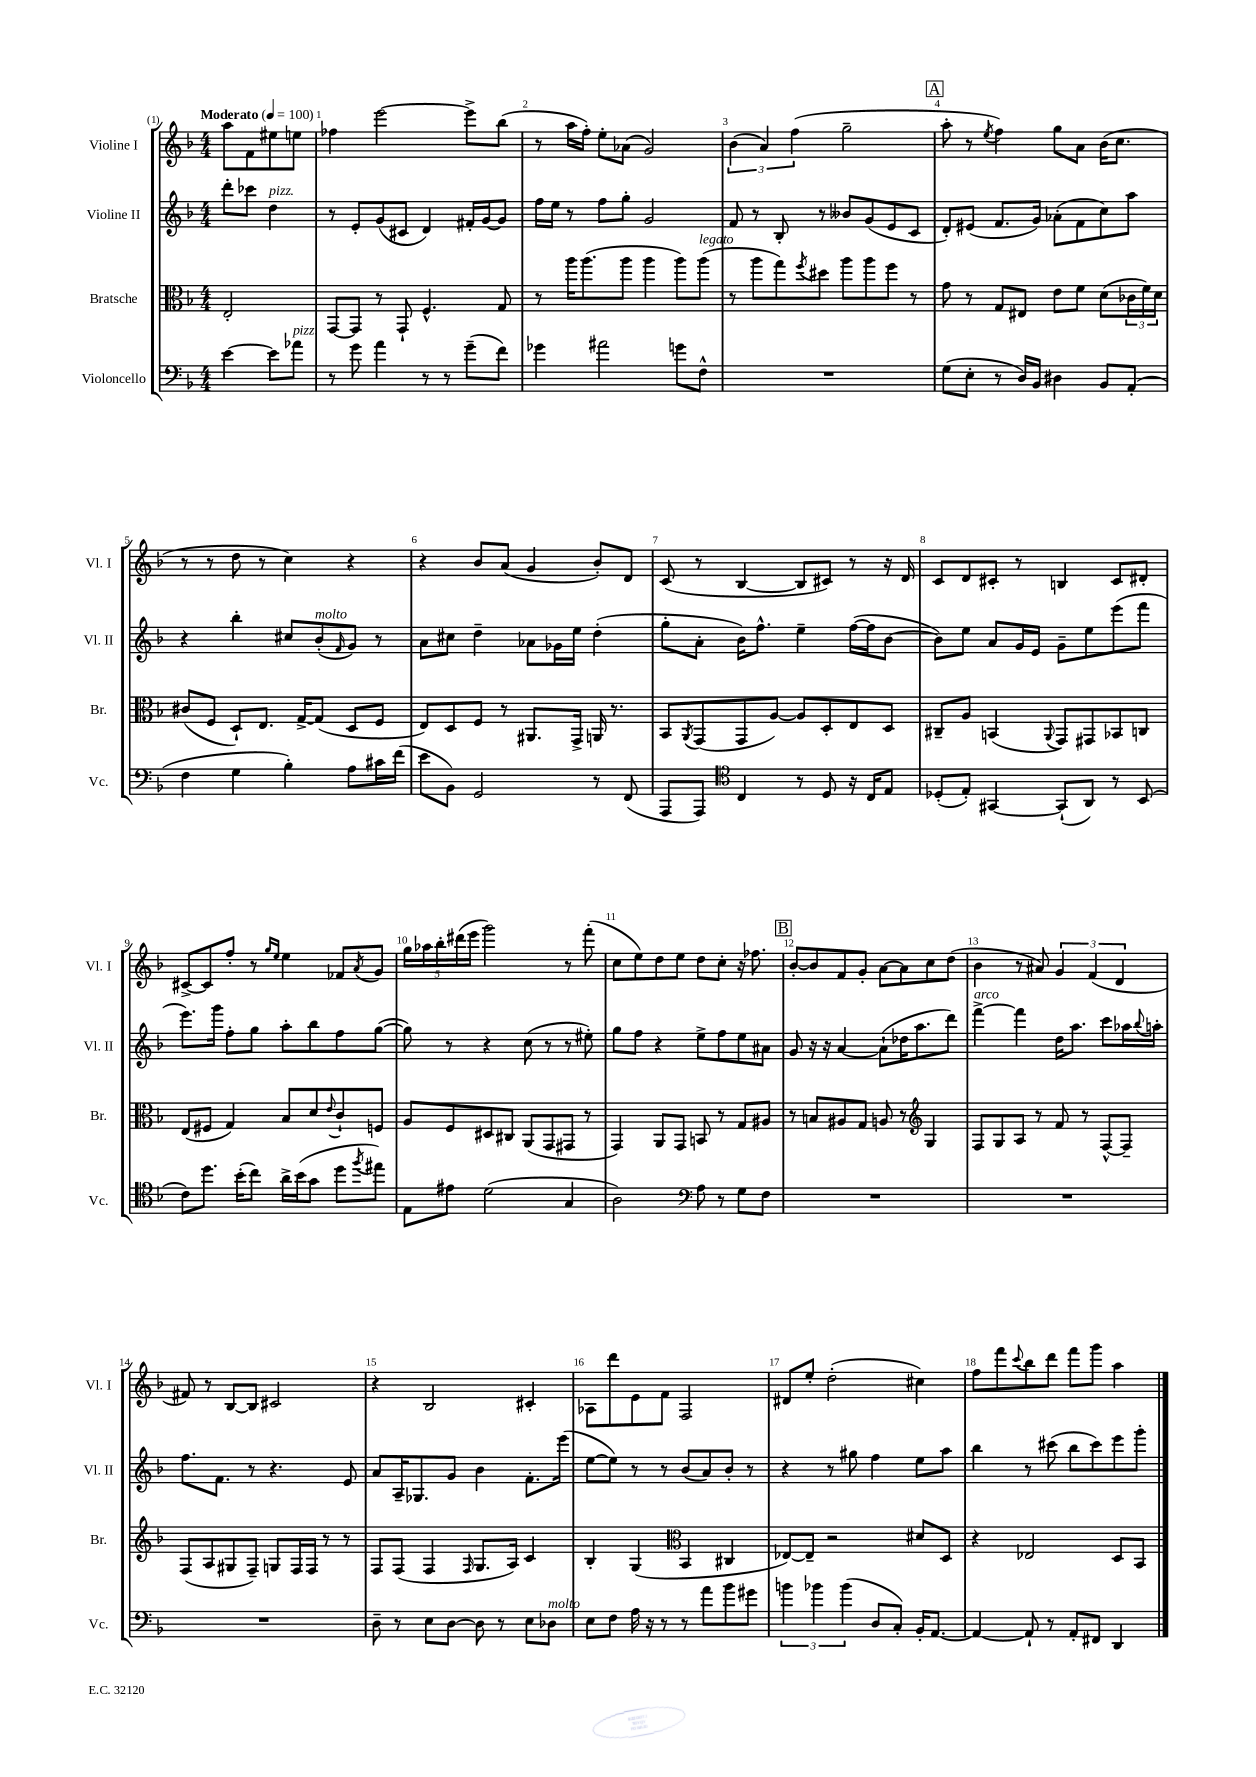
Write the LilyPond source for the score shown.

<<
\new StaffGroup <<
\new Staff = "s0" \with { instrumentName = "Violine I" shortInstrumentName = "Vl. I" } {
    \clef treble \key f \major \numericTimeSignature \time 4/4 \partial 2 \tempo "Moderato" 4 = 100
    a''8 f'8 eis''8 e''8 |
    fes''4 e'''2~ e'''8-> bes''8( |
    r8 a''16 f''16-.) e''8-. aes'8( g'2) |
    \tuplet 3/2 { bes'4( a'4) f''4( } g''2-- |
    \mark \markup { \box "A" } a''8-. r8 \acciaccatura { e''8 } f''4) g''8 a'8 bes'16( c''8. |
    r8 r8 d''8 r8 c''4) r4 |
    r4 bes'8 a'8( g'4 bes'8-.) d'8 |
    c'8( r8 bes4~ bes8 cis'8) r8 r16 d'16 |
    c'8 d'8 cis'8-. r8 b4 cis'8 dis'8-. |
    cis'8~-> cis'8 f''8-. r8 \grace { g''16 e''16 } e''4 fes'8 \acciaccatura { a'8 } g'8 |
    \tuplet 5/4 { g''16 aes''16 bes''16-. dis'''16( e'''16 } g'''2) r8 f'''8-.( |
    c''8 e''8) d''8 e''8 d''8 c''8-. r16 fes''8. |
    \mark \markup { \box "B" } bes'8~-. bes'8 f'8 g'8-. a'8~ a'8 c''8 d''8( |
    bes'4 r8 ais'8) \tuplet 3/2 { g'4 f'4( d'4 } |
    fis'8) r8 bes8~ bes8 cis'2 |
    r4 bes2 cis'4-. |
    aes8 d'''8 e'8 f'8 f2 |
    dis'8 e''8-. d''2-.( cis''4) |
    f''8 f'''8 \appoggiatura { c'''8 } bes''8 d'''8 f'''8 g'''8 a''4 \bar "|." |
}
\new Staff = "s1" \with { instrumentName = "Violine II" shortInstrumentName = "Vl. II" } {
    \clef treble \key f \major \numericTimeSignature \time 4/4 \partial 2
    d'''8-. ces'''8 d''4^\markup { \italic "pizz." } |
    r8 e'8-. g'8( cis'8 d'4) fis'16-. g'16~ g'8 |
    f''16 e''16 r8 f''8 g''8-. g'2 |
    f'8 r8 bes8-. r8 beses'8 g'8( e'8 c'8 |
    \mark \markup { \box "A" } d'8-.) eis'8( f'8. g'16) aes'8-.( f'8 c''8) a''8 |
    r4 bes''4-. cis''8 bes'8-.^\markup { \italic "molto" }( \grace { f'16 } g'8) r8 |
    a'8 cis''8 d''4-- aes'8 ges'16 e''16 d''4-.( |
    g''8-. a'8-. bes'16) f''8.-^ e''4-- f''16~( f''16 bes'8~ |
    bes'8) e''8 a'8 g'16 e'16 g'8-- e''8 e'''8( f'''8 |
    e'''8.) g'''16 f''8-. g''8 a''8-. bes''8 f''8 g''8~( |
    g''8) r8 r4 c''8( r8 r8 eis''8-.) |
    g''8 f''8 r4 e''8-> f''8 e''8 ais'8 |
    \mark \markup { \box "B" } g'8 r16 r16 a'4~ a'8-!( des''16 a''8. d'''8) |
    f'''4~->^\markup { \italic "arco" } f'''4 d''16 a''8. c'''8 aes''16 \appoggiatura { bes''8 } a''16-. |
    f''8. f'8. r8 r4. e'8 |
    a'8 a16-- ges8. g'8 bes'4 f'8.-. e'''16( |
    e''8~ e''8) r8 r8 bes'8( a'8) bes'8-. r8 |
    r4 r8 gis''8 f''4 e''8 a''8 |
    bes''4 r8 cis'''8( bes''8 cis'''8) e'''8 g'''8-. \bar "|." |
}
\new Staff = "s2" \with { instrumentName = "Bratsche" shortInstrumentName = "Br." } {
    \clef alto \key f \major \numericTimeSignature \time 4/4 \partial 2
    e2-. |
    g,8~ g,8 r8 g,8-! f4.-^ g8 |
    r8 a''16 a''8.( a''8 a''4 a''8) a''8^\markup { \italic "legato" }( |
    r8 a''8 g''8) \acciaccatura { f''8 } dis''8 a''8 a''8 f''8 r8 |
    \mark \markup { \box "A" } g'8 r8 g8 eis8 e'8 f'8 d'8( \tuplet 3/2 { ces'16 f'16) d'16 } |
    cis'8( f8 d8-!) e8. g16~-> g8( d8 f8 |
    e8) d8 f8 r8 ais,8. g,16-> a,16 r8. |
    bes,8 \acciaccatura { a,8 } g,8( g,8 a8~) a8 d8-. e8 d8 |
    cis8-- a8 b,4( \appoggiatura { a,8 } g,8) gis,8 bes,8 c8 |
    e8( fis8 g4) bes8 d'8 \appoggiatura { e'8 } c'8-! f8 |
    a8 f8 dis8 cis8 a,8( g,8 gis,8 r8 |
    g,4) a,8 g,8 b,8 r8 g8 ais8 |
    \mark \markup { \box "B" } r8 b8 ais8 g8 a8 r8 \clef treble g4 |
    f8 g8 a8 r8 f'8 r8 f8~-^ f8-- |
    f8( a8 gis8 f8--) g8 f16 f16 r8 r8 |
    f8 f8( f4 \grace { f16 } g8. a16) c'4 |
    bes4-. g4( \clef alto bes,4 cis4 |
    ees8~) ees8-- r2 dis'8 d8 |
    r4 ees2 d8 bes,8 \bar "|." |
}
\new Staff = "s3" \with { instrumentName = "Violoncello" shortInstrumentName = "Vc." } {
    \clef bass \key f \major \numericTimeSignature \time 4/4 \partial 2
    e'4~ e'8 aes'8^\markup { \italic "pizz." } |
    r8 g'8 a'4 r8 r8 g'8--( f'8) |
    ges'4 ais'2 g'8 f8-^ |
    R1 |
    \mark \markup { \box "A" } g8( e8-. r8 d16) bes,16 dis4 bes,8 a,8-.( |
    f4 g4 bes4-.) a8 cis'16 f'16( |
    e'8 bes,8) g,2 r8 f,8( |
    a,,8 a,,8) \clef tenor c4 r8 d8 r16 c16 e8 |
    des8-.( e8-.) gis,4~ gis,8-!( a,8) r8 bes,8( |
    c'8) d''8. bes'16-.( c''8) a'16-> bes'16( g'8 d''8 \acciaccatura { f''8 } eis''8) |
    e8 eis'8 d'2( g4 |
    a2) \clef bass a8 r8 g8 f8 |
    \mark \markup { \box "B" } R1 |
    R1 |
    R1 |
    d8-- r8 e8 d8~ d8 r8 e8 des8^\markup { \italic "molto" } |
    e8 f8 a16 r16 r8 r8 a'8 bes'8 gis'8 |
    \tuplet 3/2 { b'4 bes'4 bes'4( } d8 c8-.) bes,16-. a,8.~ |
    a,4~ a,8-! r8 a,8-. fis,8 d,4 \bar "|." |
}
>>
>>
\layout { \context { \Score \override BarNumber.break-visibility = ##(#f #t #t) barNumberVisibility = #all-bar-numbers-visible } }
